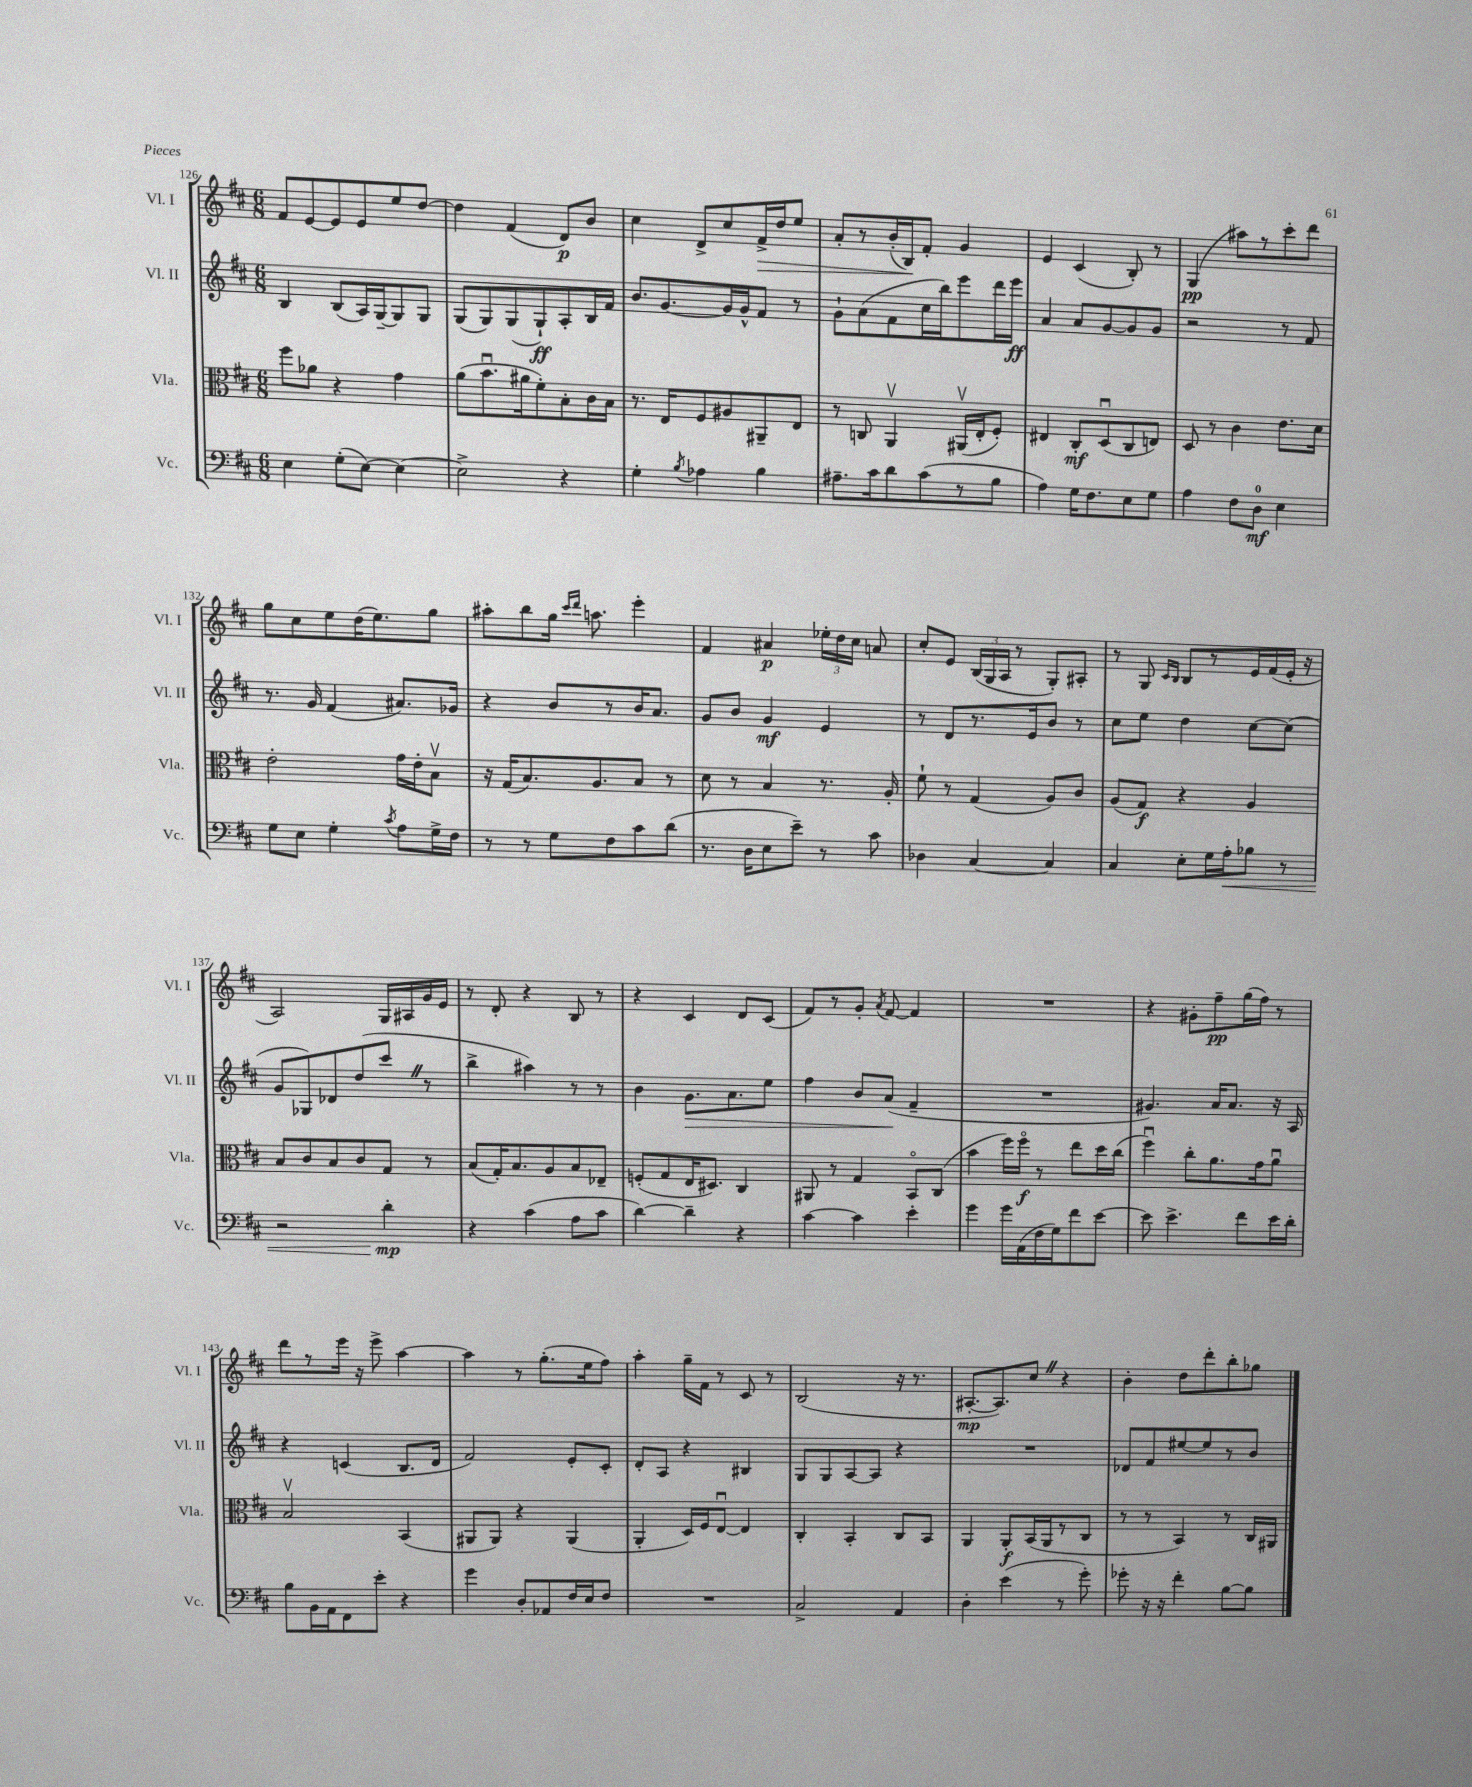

**kern	**dynam	**kern	**dynam	**kern	**dynam	**kern	**dynam
*part4	*part4	*part3	*part3	*part2	*part2	*part1	*part1
*staff4	*staff4	*staff3	*staff3	*staff2	*staff2	*staff1	*staff1
*I"Vc.	*	*I"Vla.	*	*I"Vl. II	*	*I"Vl. I	*
*I'Vc.	*	*I'Vla.	*	*I'Vl. II	*	*I'Vl. I	*
*clefF4	*	*clefC3	*	*clefG2	*	*clefG2	*
*k[f#c#]	*	*k[f#c#]	*	*k[f#c#]	*	*k[f#c#]	*
*M6/8	*	*M6/8	*	*M6/8	*	*M6/8	*
=126	=126	=126	=126	=126	=126	=126	=126
4E\	.	8ff#\L	.	4B/	.	8f#/L	.
.	.	8a-X\J	.	.	.	[8e/	.
(8G'\L	.	4r	.	(8B/L	.	8e/]	.
[8E\J)	.	.	.	16A/L)	.	8e/	.
.	.	.	.	[16G~/J	.	.	.
4E\_	.	4g\	.	8G/]	.	8ee/	.
.	.	.	.	8G/J	.	[8dd/J	.
=127	=127	=127	=127	=127	=127	=127	=127
2E^\]	.	(8a\L	.	(8G/L	.	4dd\]	.
.	.	8.bu\	.	8G/)	.	.	.
.	.	.	.	(8G/	.	(4f#/	.
.	.	16a#X\k	.	.	.	.	.
.	.	8f#'\)	.	8G`/)	ff	.	.
4r	.	8B'\	.	8A'/	.	8d/L)	p
.	.	16c#\L	.	16B/L	.	8b/J	.
.	.	16B\JJ	.	16f#/JJ	.	.	.
=128	=128	=128	=128	=128	=128	=128	=128
4G'\	.	8.r	.	8.b/L	.	4cc#\	.
.	.	16E/KL	.	[8.g/	.	.	.
8qB/	.	.	.	.	.	.	.
4A-X\	.	8F#/	.	.	.	8d^/L	.
.	.	8A#X/	.	16g/L]	.	8cc#/	.
.	.	.	.	16g^^/J	.	.	.
!	!	!	!	!	!	!	!LO:HP:b
4B\	.	8AA#X~/	.	8f#/J	.	16f#^/L	>
.	.	.	.	.	.	16dd/J	.
.	.	8E/J	.	8r	.	8ee/J	.
=129	=129	=129	=129	=129	=129	=129	=129
8.A#X~\L	.	8r	.	8g`\L	.	8a'/L	.
.	.	8Cn/	.	(8a\	.	8r	.
16c#\k	.	.	.	.	.	.	.
8d\	.	4AAv/	.	8f#\	.	(16b'/L	.
.	.	.	.	.	.	16B/J)	.
(8c#\	.	.	.	16cc#\L	.	8f#'/J	]
.	.	.	.	16bb\J)	.	.	.
8r	.	(16AA#Xv/LL	.	8eee\	.	4g/	.
.	.	16E'/J	.	.	.	.	.
8B\J	.	8F#'/J)	.	16ddd\L	.	.	.
.	.	.	.	16eee\JJ	ff	.	.
=130	=130	=130	=130	=130	=130	=130	=130
4A\)	.	4E#X/	.	4a/	.	4e/	.
16G\KL	.	8C#'/L	mf	8a/L	.	(4c#/	.
8.F#\	.	.	.	.	.	.	.
.	.	(8Du/	.	[8g/	.	.	.
8E\	.	8C#/	.	8g/]	.	8B'/)	.
8G\J	.	8En/J)	.	8g/J	.	8r	.
=131	=131	=131	=131	=131	=131	=131	=131
4A\	.	8D/	.	2r	.	(4G/	pp
.	.	8r	.	.	.	.	.
8F#\L	.	4c#\	.	.	.	8aa#X\L)	.
8D\J	mf	.	.	.	.	8r	.
4E\	.	8.e\L	.	8r	.	8ccc#'\	.
.	.	.	.	8f#/	.	8ddd\J	.
.	.	16d\Jk	.	.	.	.	.
!!LO:LB:g=z
=132	=132	=132	=132	=132	=132	=132	=132
8G\L	.	2e'\	.	8.r	.	8gg\L	.
8E\J	.	.	.	.	.	8cc#\	.
.	.	.	.	16g/	.	.	.
4G'\	.	.	.	(4f#/	.	8ee\	.
.	.	.	.	.	.	(16dd\K	.
.	.	.	.	.	.	8.ee\)	.
8qc#/	.	.	.	.	.	.	.
8A\L	.	16g\LL	.	8.a#X/L)	.	.	.
.	.	16e'\J	.	.	.	.	.
16G^\L	.	8Bv\J	.	.	.	8gg\J	.
16F#\JJ	.	.	.	16g-X/Jk	.	.	.
=133	=133	=133	=133	=133	=133	=133	=133
8r	.	16r	.	4r	.	8aa#X'\L	.
.	.	(16G/KL	.	.	.	.	.
8r	.	8.B/)	.	.	.	8bb\	.
8G\L	.	.	.	8b/L	.	16gg\Jk	.
.	.	.	.	.	.	16qqccc#/LL	.
.	.	.	.	.	.	16qqddd/JJ	.
.	.	8.A/	.	.	.	8.aan\	.
8F#\	.	.	.	8r	.	.	.
8c#\	.	8B/J	.	16b/K	.	4eee'\	.
.	.	.	.	8.a/J	.	.	.
(8d\J	.	8r	.	.	.	.	.
=134	=134	=134	=134	=134	=134	=134	=134
8.r	.	8d\	.	8g/L	.	4f#/	.
.	.	8r	.	8b/J	.	.	.
16D\KL	.	.	.	.	.	.	.
8E\	.	4B/	.	4g/	mf	4a#X/	p
8e~\J)	.	.	.	.	.	.	.
8r	.	8.r	.	4e/	.	24ee-X'\LL	.
.	.	.	.	.	.	24dd\	.
.	.	.	.	.	.	24cc#\JJ	.
8c#\	.	.	.	.	.	8an/	.
.	.	16A'/	.	.	.	.	.
=135	=135	=135	=135	=135	=135	=135	=135
4D-X\	.	8f#`\	.	8r	.	8cc#'/L	.
.	.	8r	.	8d/L	.	8e/J	.
[4C#/	.	(4G/	.	8.r	.	(24B/LL	.
.	.	.	.	.	.	24G/	.
.	.	.	.	.	.	24A/JJ	.
.	.	.	.	.	.	8r	.
.	.	.	.	16e/k	.	.	.
4C#/]	.	8A/L)	.	8b/J	.	8G'/L)	.
.	.	8c#/J	.	8r	.	8A#X'/J	.
=136	=136	=136	=136	=136	=136	=136	=136
4C#/	.	(8A/L	.	8cc#\L	.	8r	.
.	.	8G/J)	f	8ee\J	.	8G/	.
.	.	.	.	.	.	16qqc#/LL	.
.	.	.	.	.	.	16qqB/JJ	.
8E'\L	.	4r	.	4dd\	.	8B/L	.
16G\L	.	.	.	.	.	8r	.
!	!LO:HP:b	!	!	!	!	!	!
16A'\J	<	.	.	.	.	.	.
8B-X\J	.	4A/	.	[8cc#\L	.	16e/L	.
.	.	.	.	.	.	(16f#/	.
8r	.	.	.	(8cc#\J]	.	16e'/JJ	.
.	.	.	.	.	.	16r	.
!!LO:LB:g=z
=137	=137	=137	=137	=137	=137	=137	=137
2r	.	8B/L	.	8g/L	.	2A/)	.
.	.	8c#/	.	8G-X/)	.	.	.
.	.	8B/	.	8d-X/	.	.	.
.	.	8c#/	.	(8dd/	.	.	.
4d'\	mp	8G/J	.	8ccc#Z/J	.	16G/LL	.
.	.	.	.	.	.	16A#X/	.
.	.	8r	.	8r	.	16g/	.
.	.	.	.	.	.	16e/JJ	.
.	[	.	.	.	.	.	.
=138	=138	=138	=138	=138	=138	=138	=138
4r	.	(8B/L	.	4bb^\	.	8r	.
.	.	16G'/K)	.	.	.	8d'/	.
.	.	8.B/	.	.	.	.	.
(4c#\	.	.	.	4aa#X\)	.	4r	.
.	.	8A/	.	.	.	.	.
8A\L	.	8B/	.	8r	.	8B/	.
8c#\J	.	8E-X~/J	.	8r	.	8r	.
=139	=139	=139	=139	=139	=139	=139	=139
[4d\)	.	(8Fn'/L	.	4b\	.	4r	.
.	.	8G/	.	.	.	.	.
!	!	!	!	!	!LO:HP:b	!	!
4d~\]	.	16E/K	.	8.g\L	>	4c#/	.
.	.	8.D#X/J)	.	.	.	.	.
.	.	.	.	8.a\	.	.	.
4r	.	4C#/	.	.	.	8d/L	.
.	.	.	.	8ee\J	.	(8c#/J	.
=140	=140	=140	=140	=140	=140	=140	=140
[4c#\	.	8AA#X/	.	4ff#\	.	8f#/L)	.
.	.	8r	.	.	.	8r	.
4c#\]	.	4G/	.	8b/L	.	8g'/J	.
.	.	.	.	.	.	8qa/	.
.	.	.	.	(8a/J	.	[8f#/	.
4e'\	.	8BB/L	.	4f#~/	]	4f#/]	.
.	.	(8C#/J	.	.	.	.	.
=141	=141	=141	=141	=141	=141	=141	=141
4g\	.	4b\	.	2.r	.	2.r	.
16g\LL	.	16ff#\LL)	.	.	.	.	.
(16AA\	.	16ff#\JJ	f	.	.	.	.
16F#\	.	8r	.	.	.	.	.
16G\J)	.	.	.	.	.	.	.
8f#\	.	8ee\L	.	.	.	.	.
[8e\J	.	16dd\L	.	.	.	.	.
.	.	(16cc#\JJ	.	.	.	.	.
=142	=142	=142	=142	=142	=142	=142	=142
8e\]	.	4ff#u\)	.	4.g#X/)	.	4r	.
4.e^\	.	.	.	.	.	.	.
.	.	8cc#'\L	.	.	.	8g#X'\L	.
.	.	8.a\	.	16a/KL	.	8ff#~\	pp
.	.	.	.	8.a/J	.	.	.
8f#\L	.	.	.	.	.	(16gg\L	.
.	.	16g\k	.	.	.	16ff#\JJ)	.
16e\L	.	8au\J	.	16r	.	8r	.
16d'\JJ	.	.	.	16A/	.	.	.
!!LO:LB:g=z
=143	=143	=143	=143	=143	=143	=143	=143
8B\L	.	2Bv/	.	4r	.	8ddd\L	.
16BB\L	.	.	.	.	.	8r	.
16AA\J	.	.	.	.	.	.	.
8FF#\	.	.	.	(4cn/	.	16eee\Jk	.
.	.	.	.	.	.	16r	.
8e'\J	.	.	.	.	.	8eee^\	.
4r	.	(4BB/	.	8.B/L	.	[4aa\	.
.	.	.	.	16d/Jk	.	.	.
=144	=144	=144	=144	=144	=144	=144	=144
4g\	.	8AA#X/L	.	2f#/)	.	4aa\]	.
.	.	8AA#/J)	.	.	.	.	.
8D'/L	.	4r	.	.	.	8r	.
8AA-X/	.	.	.	.	.	(8.gg'\L	.
16F#/L	.	(4AA#/	.	8e'/L	.	.	.
16E/J	.	.	.	.	.	16ee\k	.
8F#/J	.	.	.	8c#'/J	.	8ff#\J)	.
=145	=145	=145	=145	=145	=145	=145	=145
2.r	.	4AA'/	.	8d'/L	.	4aa'\	.
.	.	.	.	8A/J	.	.	.
.	.	16D/LL)	.	4r	.	16gg~\LL	.
.	.	16F#/J	.	.	.	16f#\JJ	.
.	.	[8Eu/J	.	.	.	8r	.
.	.	4E/]	.	4B#X/	.	8c#/	.
.	.	.	.	.	.	8r	.
=146	=146	=146	=146	=146	=146	=146	=146
2C#^/	.	4C#'/	.	8G/L	.	(2B/	.
.	.	.	.	8G/	.	.	.
.	.	4BB'/	.	[8A/	.	.	.
.	.	.	.	8A/J]	.	.	.
4AA/	.	8C#/L	.	4r	.	16r	.
.	.	.	.	.	.	8.r	.
.	.	8BB/J	.	.	.	.	.
=147	=147	=147	=147	=147	=147	=147	=147
4D'\	.	4AA/	.	2.r	.	[8.A#X'/L	mp
.	.	.	.	.	.	8.A#/])	.
(4e\	.	8AA'/L	f	.	.	.	.
.	.	(16BB/L	.	.	.	8cc#Z/J	.
.	.	16AA/J	.	.	.	.	.
8r	.	8r	.	.	.	4r	.
8g'\)	.	8C#/J	.	.	.	.	.
=148	=148	=148	=148	=148	=148	=148	=148
8g-X'\	.	8r	.	8d-X/L	.	4b'\	.
16r	.	8r	.	8f#/	.	.	.
16r	.	.	.	.	.	.	.
4f#'\	.	4BB/)	.	[8ee#X/	.	8dd\L	.
.	.	.	.	8ee#/]	.	8ddd'\	.
[8B\L	.	8r	.	8r	.	8bb'\	.
8B\J]	.	16C#/LL	.	8b/J	.	8gg-X\J	.
.	.	16AA#X/JJ	.	.	.	.	.
==	==	==	==	==	==	==	==
*-	*-	*-	*-	*-	*-	*-	*-
